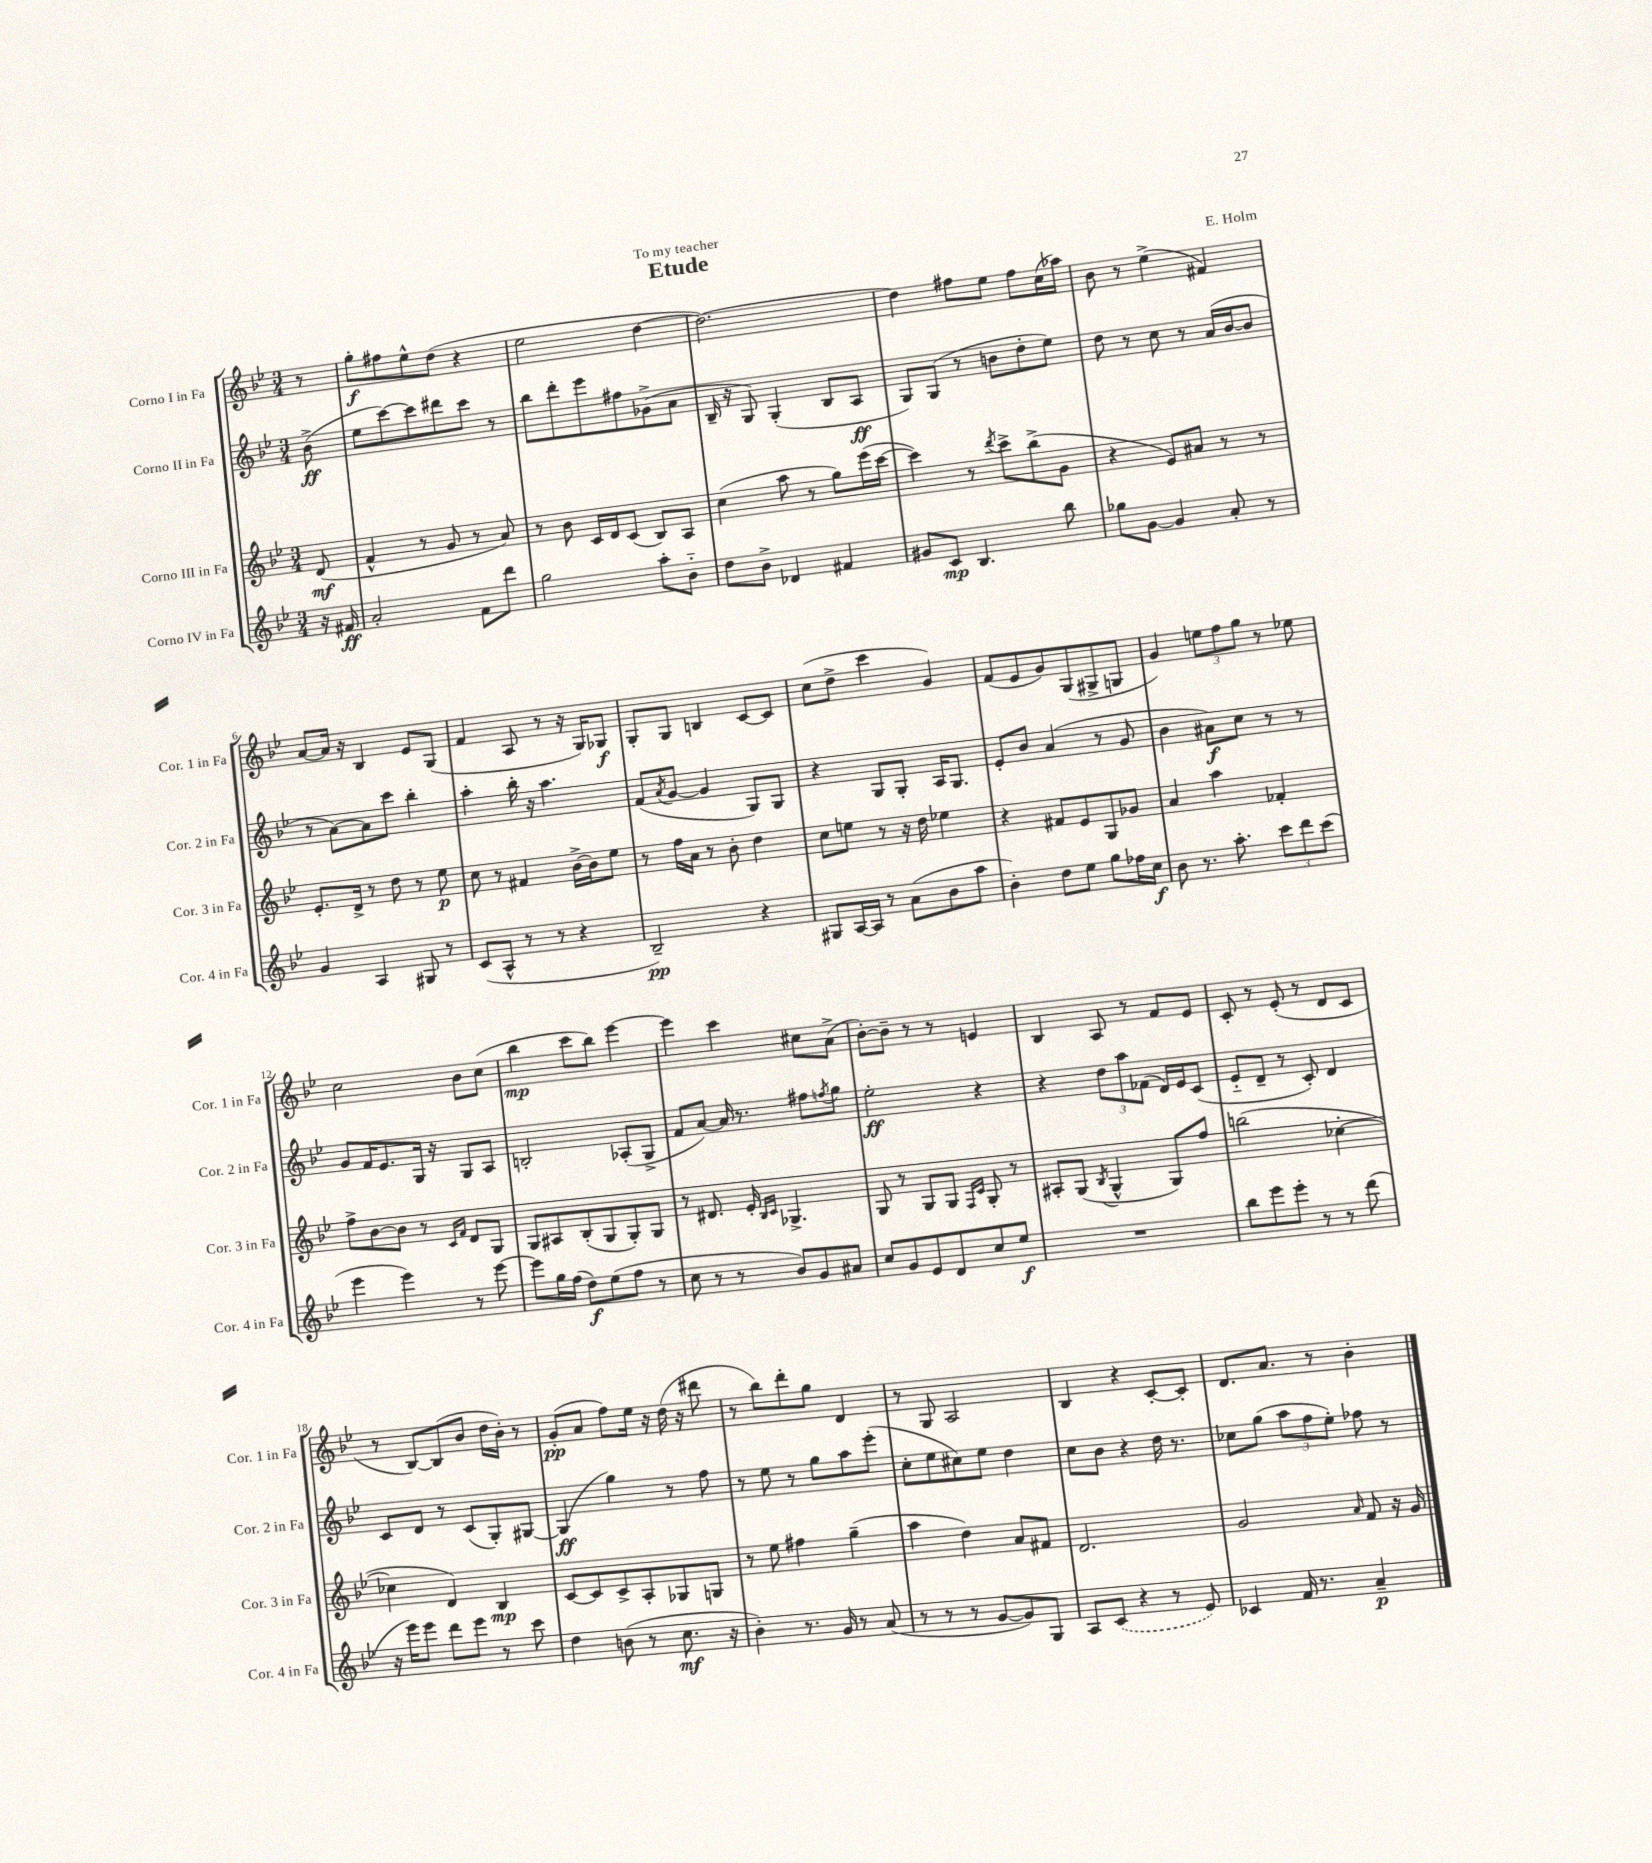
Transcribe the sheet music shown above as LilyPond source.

\header { title = "Etude" composer = "E. Holm" dedication = "To my teacher" }
<<
\new StaffGroup <<
\new Staff = "s0" \with { instrumentName = "Corno I in Fa" shortInstrumentName = "Cor. 1 in Fa" } {
    \clef treble \key bes \major \numericTimeSignature \time 3/4 \partial 8
    r8 |
    g''8-.\f fis''8 ees''8-^ d''8( r4 |
    ees''2 d''4~ |
    d''2.~) |
    d''4 fis''8 ees''8 fis''8 c''16( aes''16) |
    bes'8 r8 ees''4->( fis'4) |
    a'8~ a'16 r16 bes4 ees'8 g8( |
    f'4 a8 r8 r16 g16) ges8\f |
    g8-. g8 b4 c'8~ c'8 |
    c''8( d''8-> c'''4 g'4) |
    f'8( ees'8 g'8) g8( gis8-> g8 |
    g'4) \tuplet 3/2 { e''8 f''8 g''8 } r8 ees''8 |
    c''2 bes'8 c''8( |
    bes''4\mp c'''8 bes''8) ees'''4~ |
    ees'''4 c'''4 cis''8 a'8->( |
    bes'8~-.) bes'8-- r8 r8 e'4 |
    bes4 a8 r8 f'8 ees'8 |
    c'8-. r8 ees'8-.( r8 d'8 c'8 |
    r8 bes8~) bes8( bes'8 d''16 bes'16-.) r8 |
    g'8-.\pp( a'8 f''8) ees''16 r16 d''16( r16 dis'''8 |
    r8 bes''8) d'''8-. g''8 d'4 |
    r8 g8 a2 |
    bes4 r4 c'8~-. c'8-. |
    d'8. a'8. r8 bes'4-. \bar "|." |
}
\new Staff = "s1" \with { instrumentName = "Corno II in Fa" shortInstrumentName = "Cor. 2 in Fa" } {
    \clef treble \key bes \major \numericTimeSignature \time 3/4 \partial 8
    bes'8->\ff( |
    ees''8 c'''8~) c'''8 dis'''8 c'''8 r8 |
    bes''8 d'''8-. ees'''8 fis''8 ges'8->( a'8 |
    bes16-- r16 g8) g4-.( bes8 a8\ff |
    g8) g8( r8 b'8 d''8-. ees''8) |
    d''8 r8 c''8 r8 a'16( bes'16~ bes'8 |
    r8 a'8~) a'8 c'''8 bes''4-. |
    a''4-. bes''16-. r16 a''4. |
    f'8( \acciaccatura { a'8 } g'8~ g'4 g8) g8 |
    r4 g8 g8-. a16 g8. |
    ees'8-. bes'8 a'4( r8 g'8 |
    bes'4 ais'8\f) c''8 r8 r8 |
    g'8 f'16 ees'8. g16 r16 g8 a8 |
    b2-. aes8-.( g8-> |
    f'8 a'8~) a'16 r8. fis''8 \acciaccatura { f''8 } g''8 |
    ees''2-.\ff r4 |
    r4 \tuplet 3/2 { d''8 a''8 fes'8( } d'16) ees'16 c'8( |
    ees'8-_ d'8-- r8 c'8-.) d'4 |
    c'8 d'8 r8 c'8( g8-.) gis8~ |
    gis4\ff( g''4) r8 f''8 |
    r8 ees''8 r8 g''8 a''8 ees'''8-.( |
    c''8-. ees''8 cis''8) ees''8 d''4 |
    c''8 bes'8 r4 d''16 r8. |
    ces''8 g''8( \tuplet 3/2 { a''8 f''8 ees''8-.) } fes''8 r8 \bar "|." |
}
\new Staff = "s2" \with { instrumentName = "Corno III in Fa" shortInstrumentName = "Cor. 3 in Fa" } {
    \clef treble \key bes \major \numericTimeSignature \time 3/4 \partial 8
    d'8\mf( |
    f'4-^ r8 g'8 r8 a'8) |
    r8 bes'8 c'16 d'16 c'8( bes8) a8 |
    c''4( a''8 r8 g''8) ees'''16( c'''16~ |
    c'''4) r8 \acciaccatura { d'''8 } c'''8-> bes''8->( g'8 |
    r4 ees'8) ais'8 r8 r8 |
    ees'8.-. d'16-> r8 d''8 r8 ees''8\p |
    c''8 r8 fis'4 bes'16~-> bes'16 ees''8 |
    r8 f''16 a'16 r8 bes'8-. d''4 |
    c''8 e''8 r8 r16 d''16 ees''4 |
    r4 fis'8 ees'8 g8 ges'8 |
    a'4 a''4 fes'4-. |
    f''8-> bes'8~ bes'8 r8 \grace { c'16 f'16 } d'8 g8 |
    g8 ais8 bes8-.( g8 g8-.) g8 |
    r8 dis'8. ees'16-. \grace { bes16 c'16 } ges4.-> |
    g8 r8 g8 g8 \grace { f16 c'16 } g8-. r8 |
    ais8-. g8( \acciaccatura { bes8 } g4-^ g8) f''8 |
    b''2( ces''4~-. |
    ces''4 d'4) bes4\mp |
    c'8~ c'8 c'8-> a8-. ges8 g8 |
    r8 ees''8 fis''4 g''4--( |
    a''4 d''4) a'8 fis'8 |
    d'2. |
    g'2 \grace { a'16 } f'8 r16 g'16 \bar "|." |
}
\new Staff = "s3" \with { instrumentName = "Corno IV in Fa" shortInstrumentName = "Cor. 4 in Fa" } {
    \clef treble \key bes \major \numericTimeSignature \time 3/4 \partial 8
    r16 fis'16\ff |
    a'2-. f'8 d'''8 |
    g''2 a''8-. bes'8-_ |
    d''8 bes'8-> des'4 fis'4 |
    gis'8 c'8\mp bes4. bes''8 |
    ges''8 g'8~ g'4 a'8-. r8 |
    g'4 a4 gis8 r8 |
    c'8( a8-^ r8 r8 r4 |
    bes2--\pp) r4 |
    gis8 a16~ a16 r8 a'8( bes'8 a''8 |
    bes'4-.) d''8 ees''8 g''8 fes''16 c''16\f |
    bes'8 r8. a''8.-. \tuplet 3/2 { c'''8 d'''8 c'''8( } |
    ees'''4 ees'''4) r8 ees'''8~ |
    ees'''8 g''16 f''16( d''8\f) ees''8( f''8 r8 |
    c''8 r8 r8 bes'8) g'8 ais'8 |
    c''8 g'8 ees'8 d'8 c''8 ees''8\f |
    R2. |
    bes''8 ees'''8 ees'''8-. r8 r8 d'''8( |
    r16 ees'''16) ees'''8 d'''8 ees'''8 r8 c'''8 |
    d''4 b'8( r8 c''8.\mf r16 |
    bes'4-.) r8. g'16 r8 a'8( |
    r8 r8 r8 g'8~ g'8) g8 |
    a8 \once \slurDashed c'8( r4 r8 ees'8) |
    ces'4 f'16 r8. a'4--\p \bar "|." |
}
>>
>>
